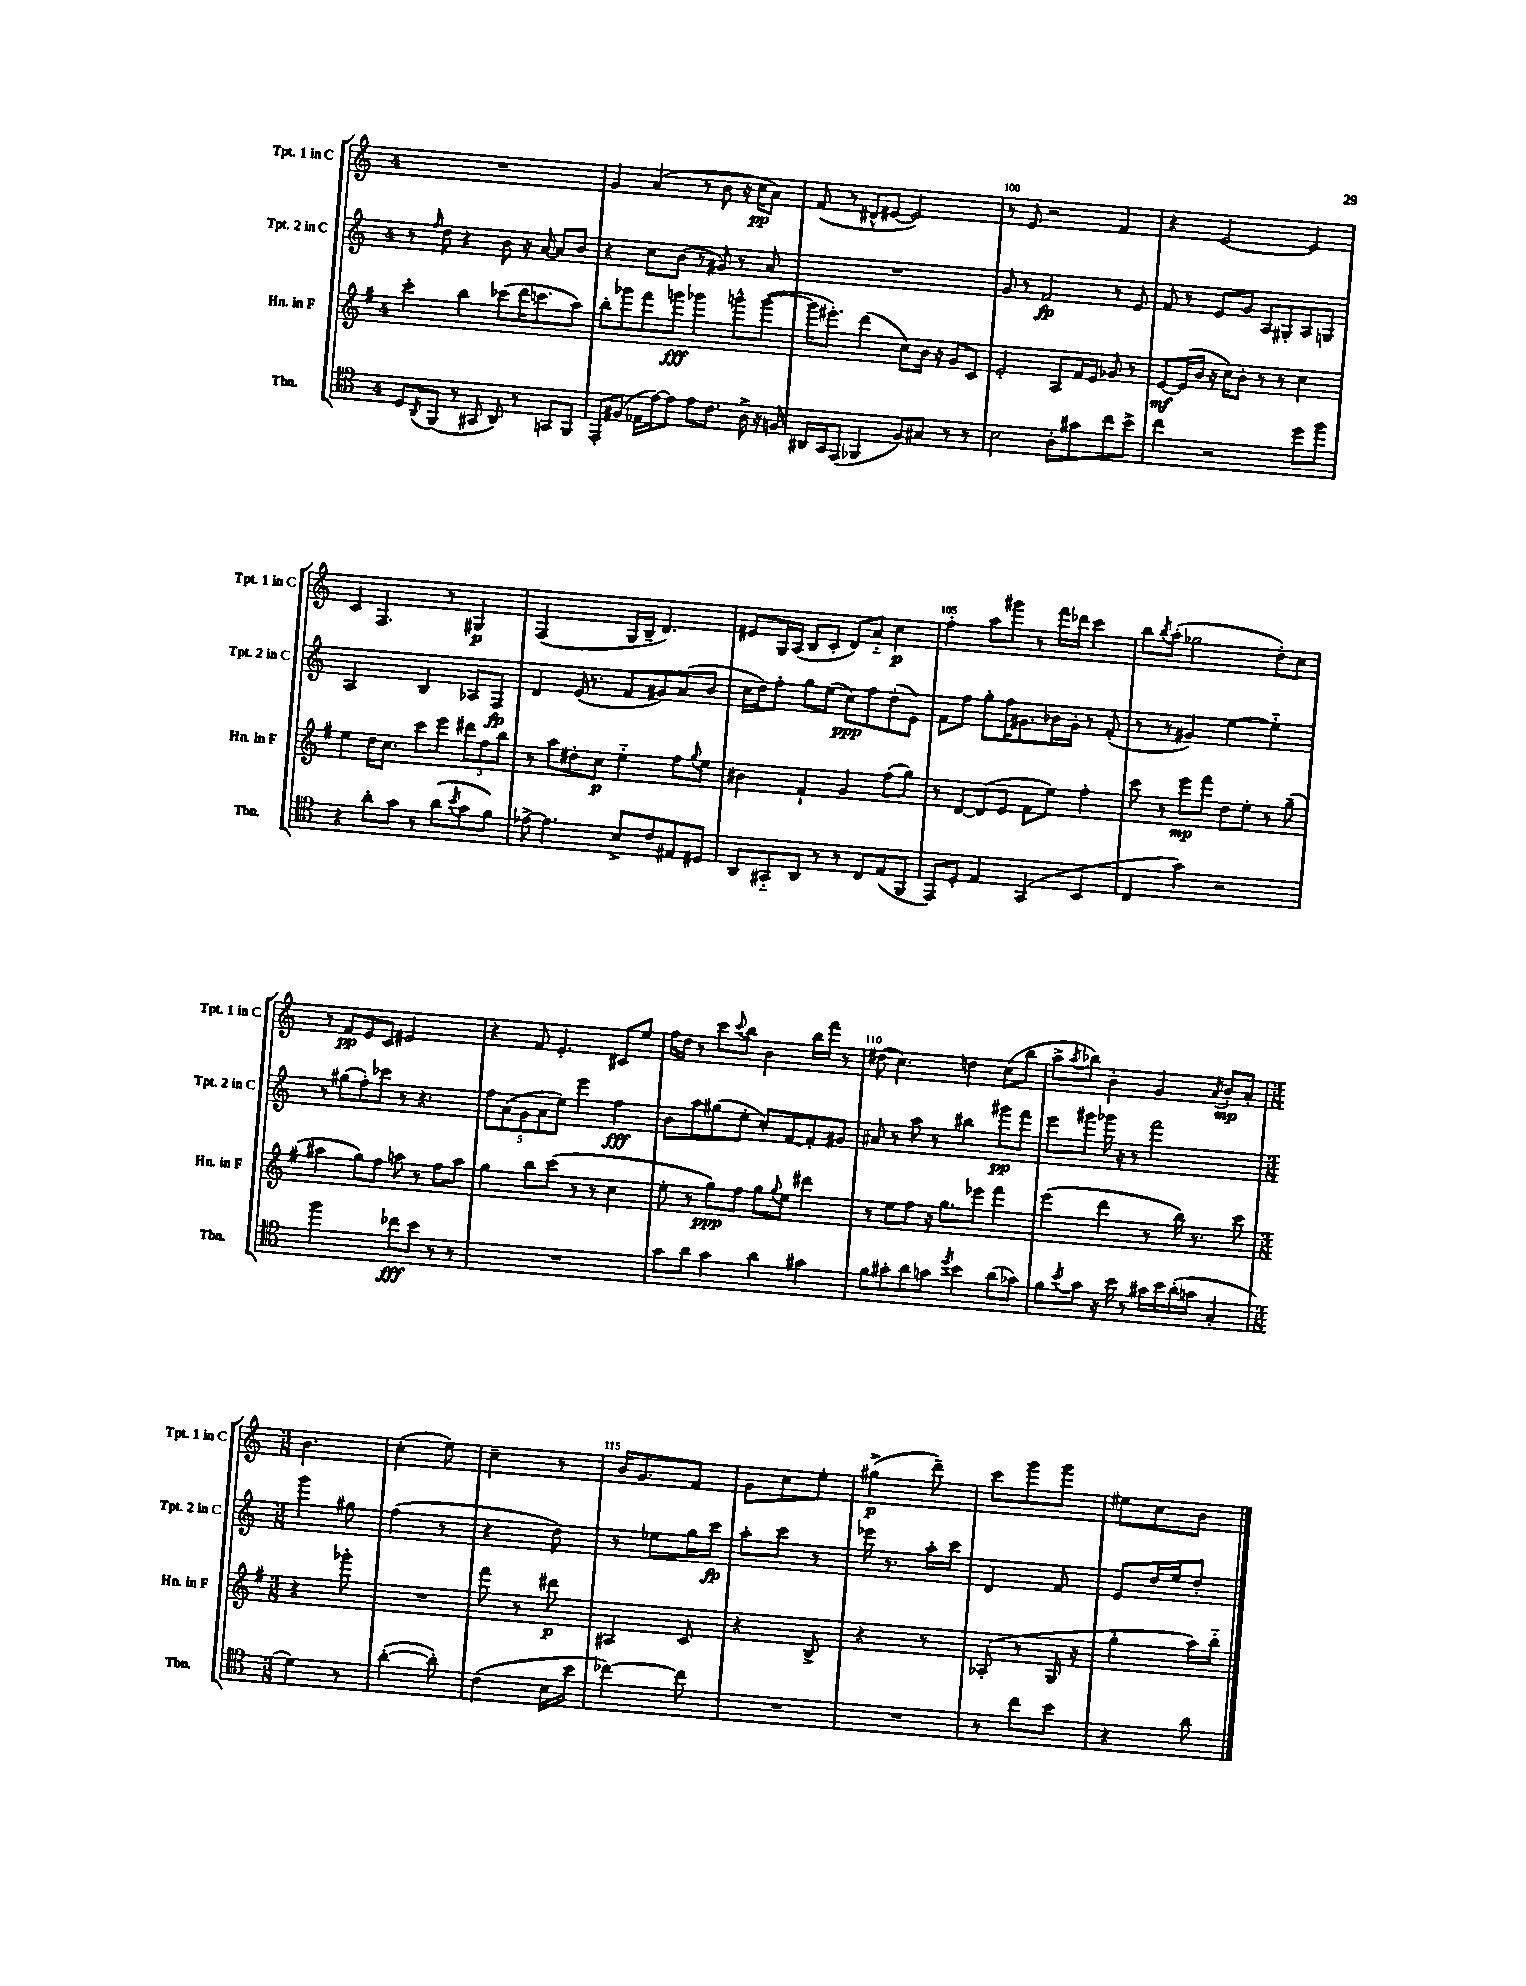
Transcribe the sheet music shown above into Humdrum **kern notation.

**kern	**kern	**kern	**kern
*staff4	*staff3	*staff2	*staff1
*clefC4	*clefG2	*clefG2	*clefG2
*k[]	*k[f#]	*k[]	*k[]
*M4/4	*M4/4	*M4/4	*M4/4
8D	4ccc'	8r	1r
8qAA	.	16qqff	.
(8FF	.	8dd	.
8r	4bb	4r	.
8GG#	.	.	.
8AA)	(8ccc-	8b	.
8r	16ddd	16r	.
.	8.ccc	[16a	.
8GG	.	8a]	.
8FF	8aa)	8b	.
=	=	=	=
8EE'	8bb'	4r	4g
(8F#	8ggg-	.	.
16E-	8fff#	8cc	(4a
[16e)	.	.	.
8e]	8ggg	(8b	.
8e	4ggg-	8r	8r
8.c	.	8g#)	8b
.	8ggg^^	8r	16r
16A^	.	.	16cc
16r	([8ggg	8a	8a)
16F	.	.	.
=	=	=	=
16AA#	16ggg]	1r	(8f
16GG	8.eee#')	.	.
(8EE	.	.	8r
4FF-	(4ddd	.	8d#^^
.	.	.	[8e#
8F)	8cc)	.	2e#])
8G#	16b	.	.
.	16r	.	.
8r	8g	.	.
8r	8c	.	.
=	=	=	=
2B	2e'	8g	8r
.	.	8r	8e
.	.	2f	2r
8A'	8A	.	.
8g#	16f#	.	.
.	16e	.	.
8cc	8g-	8r	4f
8b^	8r	8e	.
=	=	=	=
4cc	[8e	8f	4r
.	(16e]	8r	.
.	16b	.	.
2r	16r	8e	[2e
.	16cc)	.	.
.	8b'	8g	.
.	8r	8A	.
.	8r	8G#'	.
8dd	4cc	8A	4e]
8ff	.	8G	.
=	=	=	=
4r	4ee	2A	4c
8a'	16dd	.	4.F
.	8.cc	.	.
8g	.	.	.
8r	8ccc	4B	.
(8a	8eee	.	8r
8qb	.	.	.
8g	12ddd#	8A-	4G#
.	12ff#	.	.
8f)	.	8F	.
.	12bb	.	.
=	=	=	=
[8e-^	8r	4d	(2F
4.e-]	8aa	.	.
.	8dd#'	(16e	.
.	.	8.r	.
.	8cc	.	.
8B^	4ee'~	8f	16G
.	.	.	16B~
8c	.	8g#)	4.d)
8E#	8ff#	(8a	.
.	8qqgg	.	.
8D#	8ee	8b	.
=	=	=	=
8AA	4b#	16cc	8e#
.	.	16dd)	.
8GG#'~	.	8ff'	16G
.	.	.	(16A
8AA	4f#`	8gg	8B
8r	.	(8ee	8c'
8r	4g	8cc)	8d)
8C	.	8ff	8a'~
(8E	(8ff#	(8dd'	4cc
8FF	8gg)	8e)	.
=	=	=	=
8EE)	8r	8f	4ff'
8D'	[8d	8ff	.
4E	(8d]	8gg'	8aa
.	8e	16ff	8ggg#
.	.	8.g#	.
(4GG	8f#	.	8r
.	8ee)	16b-	16fff
.	.	16g#'	16ddd-
4BB	4ff#'	8r	4ccc
.	.	(8f'	.
=	=	=	=
4C	8ccc	8r	8bb
.	.	.	8qbb
.	8r	8r	(8aa'
4g)	8eee	4g#)	2gg-
.	8fff#	.	.
2r	8dd	[4ee	.
.	8ee'	.	.
.	8r	4ee'~]	8dd')
.	(8gg~	.	8cc
=	=	=	=
2ff	4aa#	8r	8r
.	.	(8gg#	8f
.	8gg)	8ff')	8e
.	8ff#	8ccc-	8c
8cc-	8aa	8r	2e#
8b	8r	4.r	.
8r	8ff#	.	.
8r	8aa	.	.
=	=	=	=
1r	4gg	10ff	4r
.	.	(10a	.
.	.	10g	.
.	8bb	.	8f
.	.	10a	.
.	(8ccc	.	4.e'
.	.	10ee)	.
.	8r	4eee	.
.	8r	.	.
.	4cc	4ff	8c#
.	.	.	8ee
=	=	=	=
8g	8ee'	8b	16ff
.	.	.	16dd
8a	8r	8aa	8r
4g	8gg)	(8gg#	8ccc
.	.	.	8qqccc
.	8ff#	8ee'	8bb
4a	8gg	8cc')	4b
.	8qqgg	.	.
.	8ee	[8f	.
4g#	4ddd#	8f']	16bb
.	.	.	16fff
.	.	8g#	8r
=	=	=	=
8f	8r	8a#	(8dd#
8g#'	8ee	8r	4.cc)
8a	8ff#	8aa	.
8g	16r	8r	.
.	8.gg	.	.
8qdd	.	.	.
4b	.	4bb#	4dd
.	8eee-	.	.
(8a	4fff#	8ggg#	(8cc
8g-)	.	8fff	8bb
=	=	=	=
8f	(4eee	8eee	8aa^
8qb	.	.	8qaa
8g	.	8ggg#	8bb-)
16r	4ddd	16ggg-	4b'
16b	.	16r	.
8r	.	8r	.
16g#	8r	2fff	4g
16b	.	.	.
(16a'	16bb)	.	.
16g	8.r	.	.
.	.	.	8qa
4G'	.	.	8b'
.	8ccc	.	8a'
=	=	=	=
*M3/8	*M3/8	*M3/8	*M3/8
4d)	4r	4ggg	4.b
8r	8ggg-'	8gg#	.
=	=	=	=
([4a'	4.r	(4ff	(4cc'
8a'])	.	8r	8ee)
=	=	=	=
(4c	8fff#	4r	4cc~
.	8r	.	.
16B	8ddd#	8dd)	8r
16b	.	.	.
=	=	=	=
[4cc-)	4A#	8r	16b
.	.	.	8.g
.	.	8ee-	.
8cc-]	8c	16gg	8f
.	.	16ccc	.
=	=	=	=
4.r	4r	8aa'	8g
.	.	8ccc	8cc
.	8B^	8r	8ee'
=	=	=	=
4.r	4r	16eee-	(4gg#^
.	.	8.r	.
.	8r	16aa'	8ddd~)
.	.	16ccc	.
=	=	=	=
8r	(8A-'	4d	8ccc
8cc	8r	.	8ggg
8b	16G	8f	8ggg
.	16r	.	.
=	=	=	=
4r	4gg'	8e	8ee#
.	.	16dd	8cc
.	.	16ee	.
8a	16aa)	8dd'	8b
.	16bb'~	.	.
==	==	==	==
*-	*-	*-	*-
